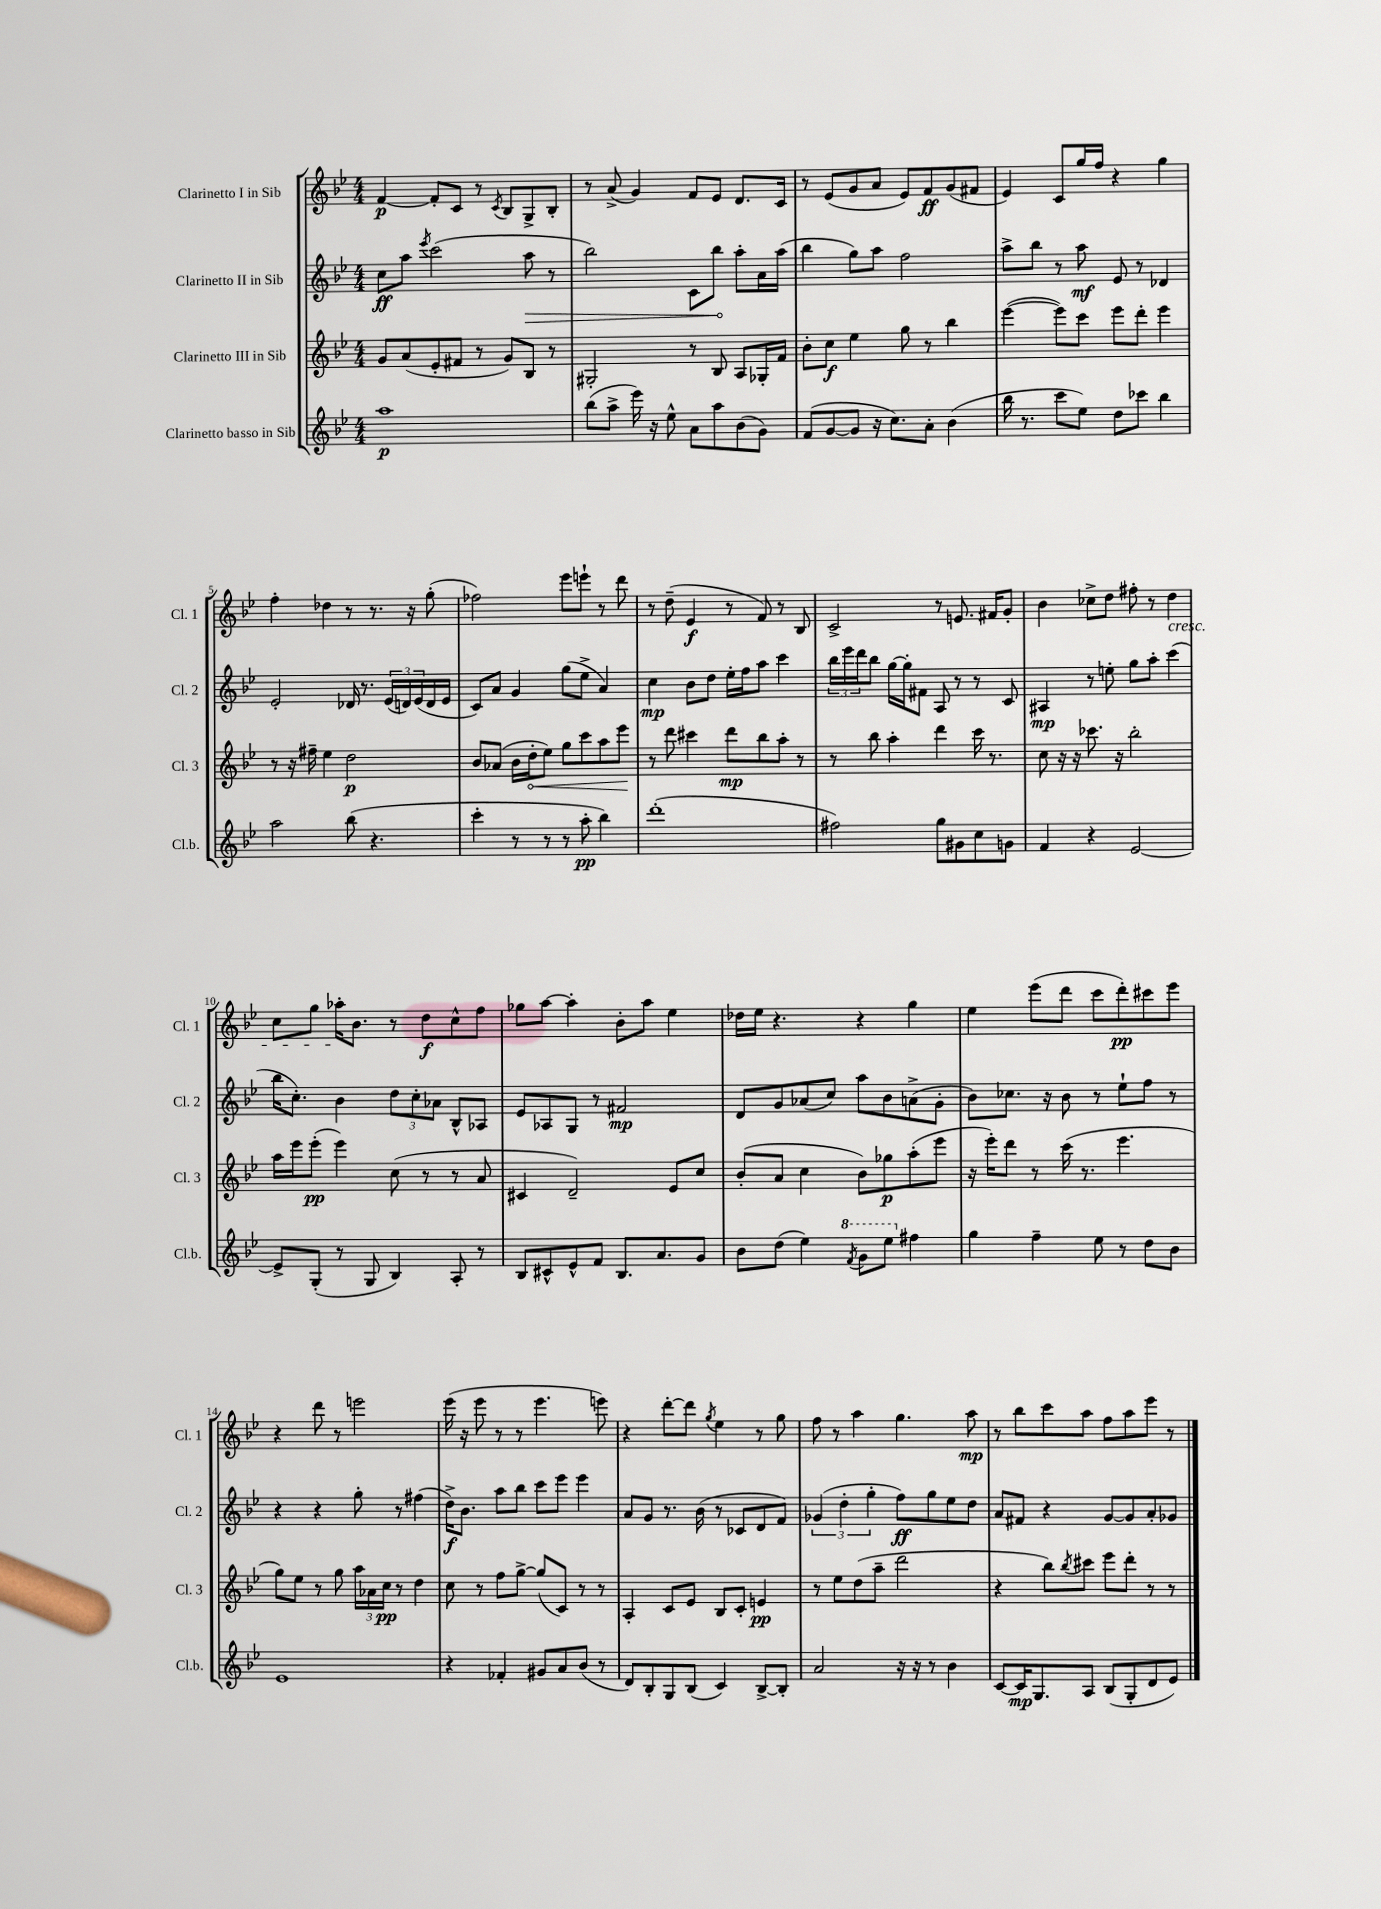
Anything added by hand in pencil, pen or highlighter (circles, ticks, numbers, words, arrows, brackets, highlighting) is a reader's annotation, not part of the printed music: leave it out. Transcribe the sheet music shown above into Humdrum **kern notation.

**kern	**kern	**kern	**kern
*staff4	*staff3	*staff2	*staff1
*clefG2	*clefG2	*clefG2	*clefG2
*k[b-e-]	*k[b-e-]	*k[b-e-]	*k[b-e-]
*M4/4	*M4/4	*M4/4	*M4/4
1aa	8g	8cc	[4f
.	(8a	8aa	.
.	.	8qeee-	.
.	8e-'	(2ccc	8f']
.	8f#	.	8c
.	8r	.	8r
.	.	.	8qc
.	8g)	.	8B-
.	8B-	8aa	8G^
.	8r	8r	8B-'
=	=	=	=
(8bb-	2G#'	2bb-)	8r
8aa^	.	.	(8a^
16eee-)	.	.	4g)
16r	.	.	.
8ee-^^	.	.	.
8a	8r	8c	8f
8aa	8B-	8bb-	8e-
(8b-	8A	8aa'	8.d
8g)	16G-'	16a	.
.	16f	(16aa	16c
=	=	=	=
(8f	8b-'	4bb-	8r
[8g	8cc	.	(8e-
8g]	4ee-	8gg)	8g
16r	.	8aa	8a
8.cc)	.	.	.
.	8gg	2ff	8e-)
8a'	8r	.	8f
(4b-	4bb-	.	(8g
.	.	.	8f#
=	=	=	=
16bb-	([4eee-	8aa^	4e-)
8.r	.	.	.
.	.	8bb-	.
8ccc	8eee-])	8r	8c
8ee-)	8ccc	8aa	16gg
.	.	.	16ff
8dd	8eee-	8e-	4r
8ccc-	8ddd'	8r	.
4bb-	4eee-	4d-	4gg
=	=	=	=
2aa	8r	2e-'	4ff'
.	16r	.	.
.	16ff#~	.	.
.	4ee-	.	4dd-
(8bb-	2dd	16d-	8r
.	.	8.r	.
4.r	.	.	8.r
.	.	(24e-	.
.	.	24d)	.
.	.	.	16r
.	.	(24e-	.
.	.	16d	(8gg'
.	.	16e-	.
=	=	=	=
4ccc'	8b-	8c)	2ff-)
.	(8a-	8a	.
8r	16b-	4g	.
.	16dd'	.	.
8r	8ee-)	.	.
8r	8gg	(8gg	8eee-
8aa'	8ccc	8ee-^	8eee`
4bb-)	8aa	4a)	8r
.	8eee-	.	8ddd
=	=	=	=
(1ddd'	8r	4cc	8r
.	8ddd	.	(8dd~
.	4ccc#	8b-	4e-
.	.	8dd	.
.	8ddd	16ee-'	8r
.	.	16ff	.
.	8bb-	8aa	8f)
.	8aa'	4ccc	8r
.	8r	.	8B-
=	=	=	=
2ff#)	8r	24bb-	2c^
.	.	24eee-	.
.	.	24ddd	.
.	8bb-	8bb-	.
.	4aa'	[16gg	.
.	.	16gg']	.
.	.	8f#	.
8gg	4ddd	8A	8r
8g#	.	8r	8.e
8cc	16ccc	8r	.
.	8.r	.	16f#
8g	.	8c	8g'
=	=	=	=
4f	8cc	4A#	4b-
.	16r	.	.
.	16r	.	.
4r	8.ccc-	8r	8cc-^
.	.	8ee'	8dd
.	16r	.	.
[2e-	2bb-'	8gg	8ff#'
.	.	8aa'	8r
.	.	(4ccc	4dd
=	=	=	=
8e-^]	16aa	16bb-	8cc
.	16eee-	8.cc')	.
(8G'	(8eee-'	.	8gg
8r	4eee-)	4b-	16aa-'
.	.	.	8.b-
8G	.	.	.
4B-)	(8cc	12dd	8r
.	.	12cc'	.
.	8r	.	8dd
.	.	12a-	.
8A'	8r	8B-^^	8cc^^
8r	8a	8A-	8ff
=	=	=	=
8B-	4c#	8e-	8gg-
8c#^^	.	8A-	[8aa
8e-^^	2d~)	8G	4aa']
8f	.	8r	.
8.B-	.	2f#	8b-'
.	.	.	8aa
8.a	.	.	.
.	8e-	.	4ee-
8g	8cc	.	.
=	=	=	=
8b-	(8b-'	8d	16dd-
.	.	.	16ee-
(8dd	8a	8g	4.r
4ee-)	4cc	(8a-	.
.	.	8cc)	.
8qff	.	.	.
8gg	8b-)	8aa	4r
8eee-	8gg-	8b-	.
4ff#	(8aa'	(8a^	4gg
.	8eee-	8g'	.
=	=	=	=
4gg	16r	8b-)	4ee-
.	16eee-')	.	.
.	8ddd	8.cc-	.
4ff~	8r	.	(8eee-
.	.	16r	.
.	(16ccc	8b-	8ddd
.	8.r	.	.
8ee-	.	8r	8ccc
8r	4.eee-	8ee-`	8ddd')
8dd	.	8ff	8ccc#
8b-	.	8r	8eee-
=	=	=	=
1e-	8gg)	4r	4r
.	8ee-	.	.
.	8r	4r	8ddd
.	8gg	.	8r
.	24aa	8gg'	2eee
.	24a-	.	.
.	24cc	.	.
.	8r	8r	.
.	4dd	(4ff#	.
=	=	=	=
4r	8cc	16dd^)	(16eee-
.	.	8.b-	16r
.	8r	.	8eee-
4f-'	8ff	8aa	8r
.	[8gg^	8bb-	8r
8g#	(8gg]	8ccc	4.eee-
8a	8c)	8eee-	.
(8b-	8r	4eee-	.
8r	8r	.	8eee)
=	=	=	=
8d)	4A'	8a	4r
8B-'	.	8g	.
8G	8c	8.r	[8ddd'
(8B-	8e-	.	8ddd]
.	.	(16b-	.
.	.	.	8qgg
4c)	8B-	8r	4ee-
.	8c'	8c-	.
[8B-^	4e	8d	8r
8B-']	.	8f)	8gg
=	=	=	=
2a	8r	(6g-	8ff
.	8ee-	.	8r
.	.	6dd'	.
.	(8dd	.	4aa
.	.	6gg'	.
.	8aa~	.	.
16r	2ddd	8ff)	4.gg
16r	.	.	.
8r	.	8gg	.
4b-	.	8ee-	.
.	.	8dd	8aa
=	=	=	=
[8c	4r	8a	8r
16c]	.	8f#	8bb-
8.G	.	.	.
.	8bb-)	4r	8ccc
.	8qbb-	.	.
8A	8ccc#	.	8aa
(8B-	8eee-	[8g	8ff
8G'	8ddd'	8g]	8aa
8d	8r	8a'	8eee-
8e-)	8r	8g-	8r
==	==	==	==
*-	*-	*-	*-
